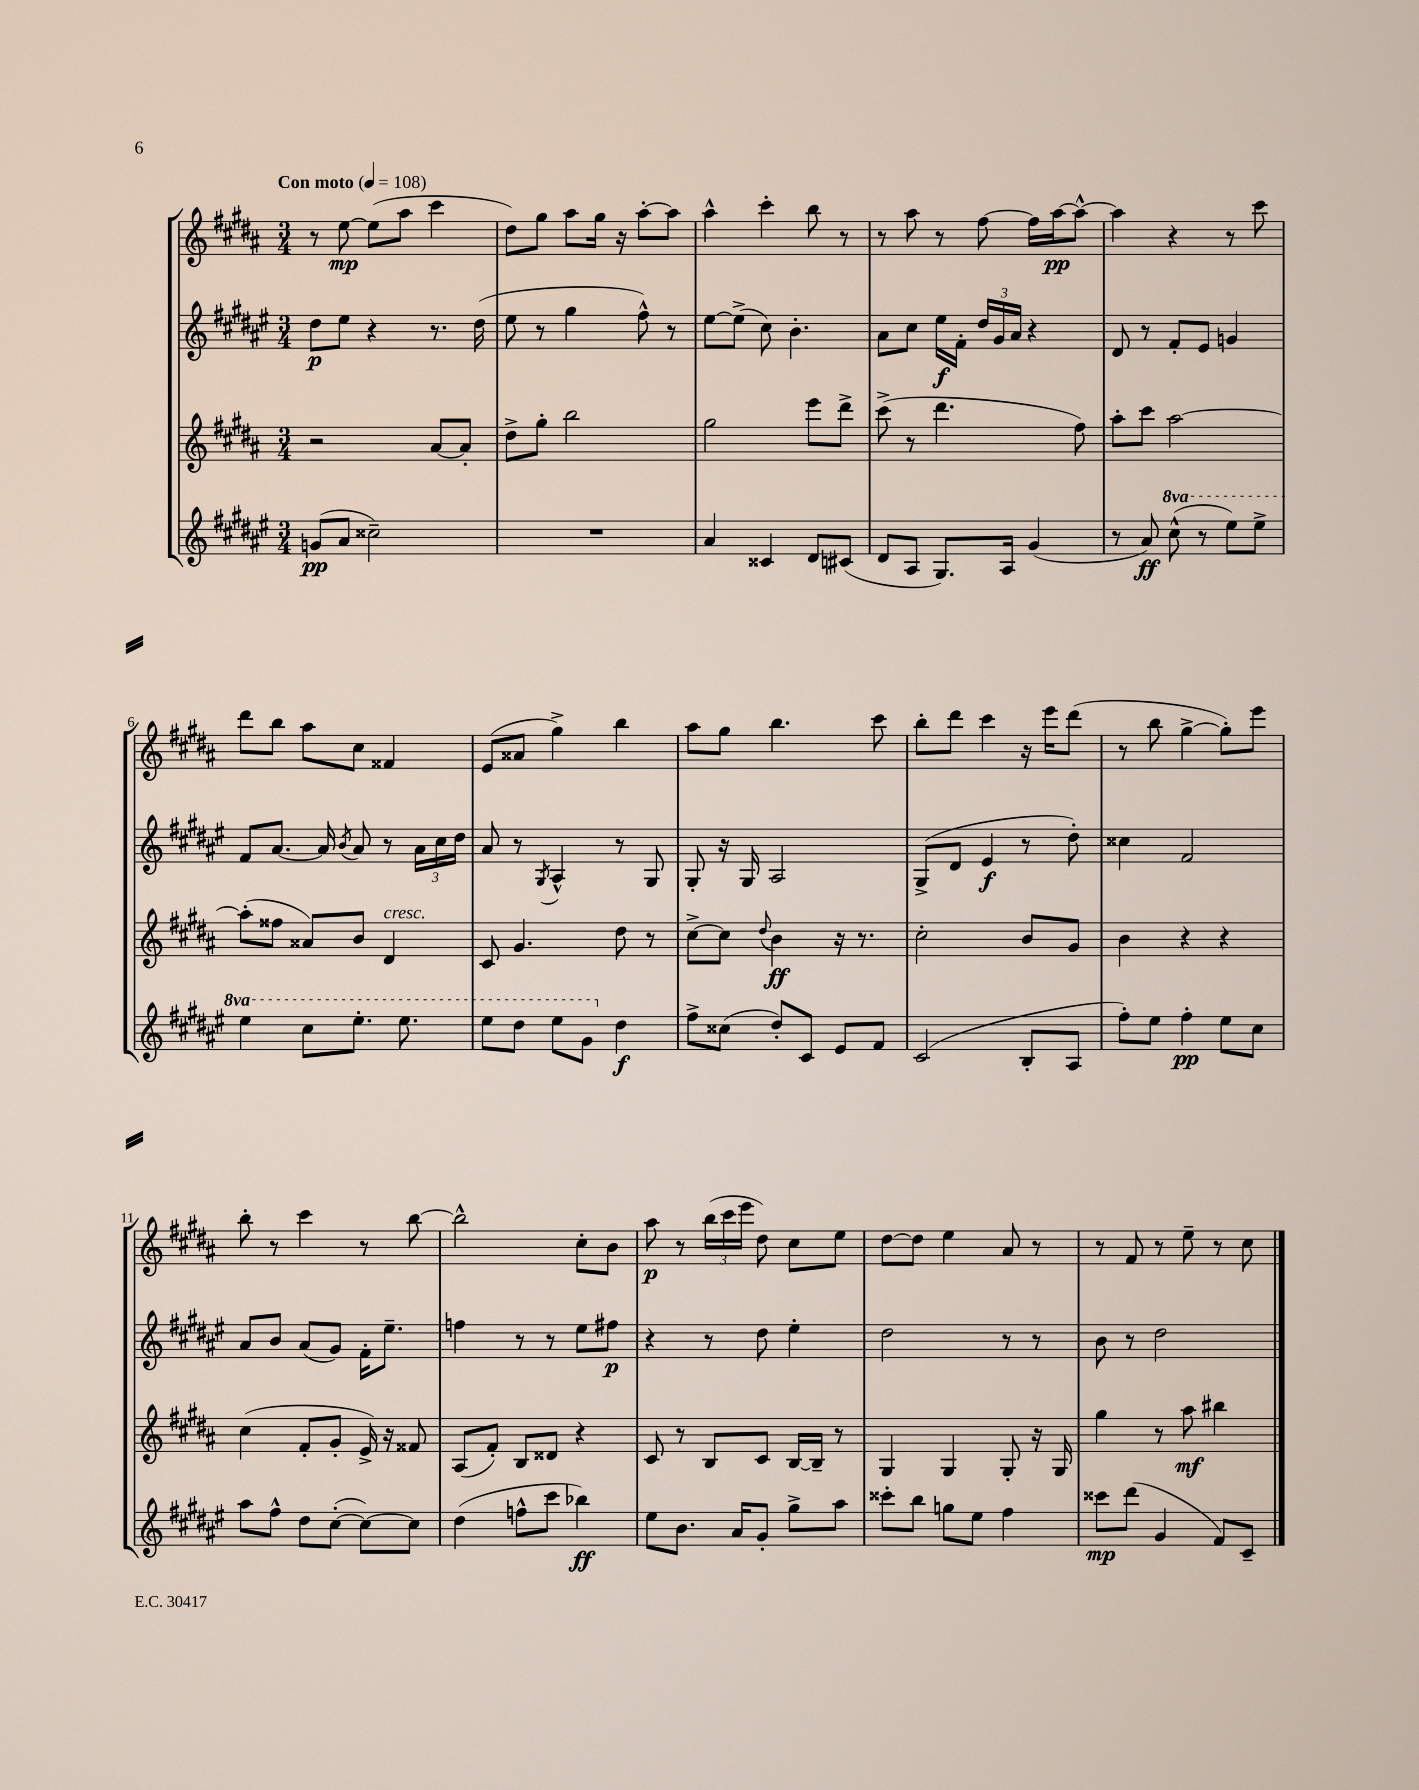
<<
\new StaffGroup <<
\new Staff = "s0" {
    \clef treble \key b \major \numericTimeSignature \time 3/4 \tempo "Con moto" 4 = 108
    \autoBeamOff r8 e''8~\mp e''8[( ais''8] cis'''4 |
    dis''8[) gis''8] ais''8[ gis''16] r16 ais''8[~-. ais''8] |
    ais''4-^ cis'''4-. b''8 r8 |
    r8 ais''8 r8 fis''8~ fis''16[ ais''16~\pp ais''8]~-^ |
    ais''4 r4 r8 cis'''8 |
    dis'''8[ b''8] ais''8[ cis''8] fisis'4 |
    e'8[( aisis'8] gis''4->) b''4 |
    ais''8[ gis''8] b''4. cis'''8 |
    b''8[-. dis'''8] cis'''4 r16 e'''16[ dis'''8]( |
    r8 b''8 gis''4~-> gis''8[-.) e'''8] |
    b''8-. r8 cis'''4 r8 b''8~ |
    b''2-^ cis''8[-. b'8] |
    ais''8\p r8 \tuplet 3/2 { b''16[( cis'''16 e'''16] } dis''8) cis''8[ e''8] |
    dis''8[~ dis''8] e''4 ais'8 r8 |
    r8 fis'8 r8 e''8-- r8 cis''8 \bar "|." |
}
\new Staff = "s1" {
    \clef treble \key fis \major \numericTimeSignature \time 3/4
    \autoBeamOff dis''8[\p eis''8] r4 r8. dis''16( |
    eis''8 r8 gis''4 fis''8-^) r8 |
    eis''8[~ eis''8]->( cis''8) b'4.-. |
    ais'8[ cis''8] eis''16[\f fis'16]-. \tuplet 3/2 { dis''16[ gis'16 ais'16] } r4 |
    dis'8 r8 fis'8[-. eis'8] g'4 |
    fis'8[ ais'8.]~ ais'16 \acciaccatura { b'8 } ais'8 r8 \tuplet 3/2 { ais'16[ cis''16 dis''16] } |
    ais'8 r8 \acciaccatura { gis8 } ais4-^ r8 gis8 |
    gis8-. r16 gis16 ais2 |
    gis8[->( dis'8] eis'4\f r8 dis''8-.) |
    cisis''4 fis'2 |
    ais'8[ b'8] ais'8[( gis'8]) fis'16[-. eis''8.]-- |
    f''4 r8 r8 eis''8[ fis''8]\p |
    r4 r8 dis''8 eis''4-. |
    dis''2 r8 r8 |
    b'8 r8 dis''2 \bar "|." |
}
\new Staff = "s2" {
    \clef treble \key b \major \numericTimeSignature \time 3/4
    \autoBeamOff r2 ais'8[~ ais'8]-. |
    dis''8[-> gis''8]-. b''2 |
    gis''2 e'''8[ dis'''8]-> |
    cis'''8->( r8 dis'''4. fis''8) |
    ais''8[-. cis'''8] ais''2~ |
    ais''8[-.( fisis''8] aisis'8[) b'8] dis'4^\markup { \italic "cresc." } |
    cis'8 gis'4. dis''8 r8 |
    cis''8[~-> cis''8] \appoggiatura { dis''8 } b'4\ff r16 r8. |
    cis''2-. b'8[ gis'8] |
    b'4 r4 r4 |
    cis''4( fis'8[-. gis'8]-. e'16->) r16 fisis'8 |
    ais8[( fis'8]-.) b8[ disis'8] r4 |
    cis'8 r8 b8[ cis'8] b16[~ b16]-- r8 |
    gis4 gis4 gis8-. r16 gis16 |
    gis''4 r8 ais''8\mf bis''4 \bar "|." |
}
\new Staff = "s3" {
    \clef treble \key fis \major \numericTimeSignature \time 3/4 \set Staff.ottavationMarkups = #ottavation-simple-ordinals
    \autoBeamOff g'8[\pp( ais'8] cisis''2--) |
    R2. |
    ais'4 cisis'4 dis'8[ cis'8]( |
    dis'8[ ais8] gis8.[) ais16] gis'4( |
    r8 ais'8\ff) \ottava #1 cis'''8-^( r8 eis'''8[) eis'''8]-> |
    eis'''4 cis'''8[ eis'''8.]-. eis'''8. |
    eis'''8[ dis'''8] eis'''8[ gis''8] \ottava #0 dis''4\f |
    fis''8[-> cisis''8]( dis''8[-.) cis'8] eis'8[ fis'8] |
    cis'2( b8[-. ais8] |
    fis''8[-.) eis''8] fis''4-.\pp eis''8[ cis''8] |
    ais''8[ fis''8]-^ dis''8[ cis''8]~-.( cis''8[~) cis''8] |
    dis''4( f''8[-^ cis'''8] bes''4\ff) |
    eis''8[ b'8.] ais'16[ gis'8]-. gis''8[-> ais''8] |
    cisis'''8[-. b''8] g''8[ eis''8] fis''4 |
    cisis'''8[\mp dis'''8]( gis'4 fis'8[) cis'8]-- \bar "|." |
}
>>
>>
